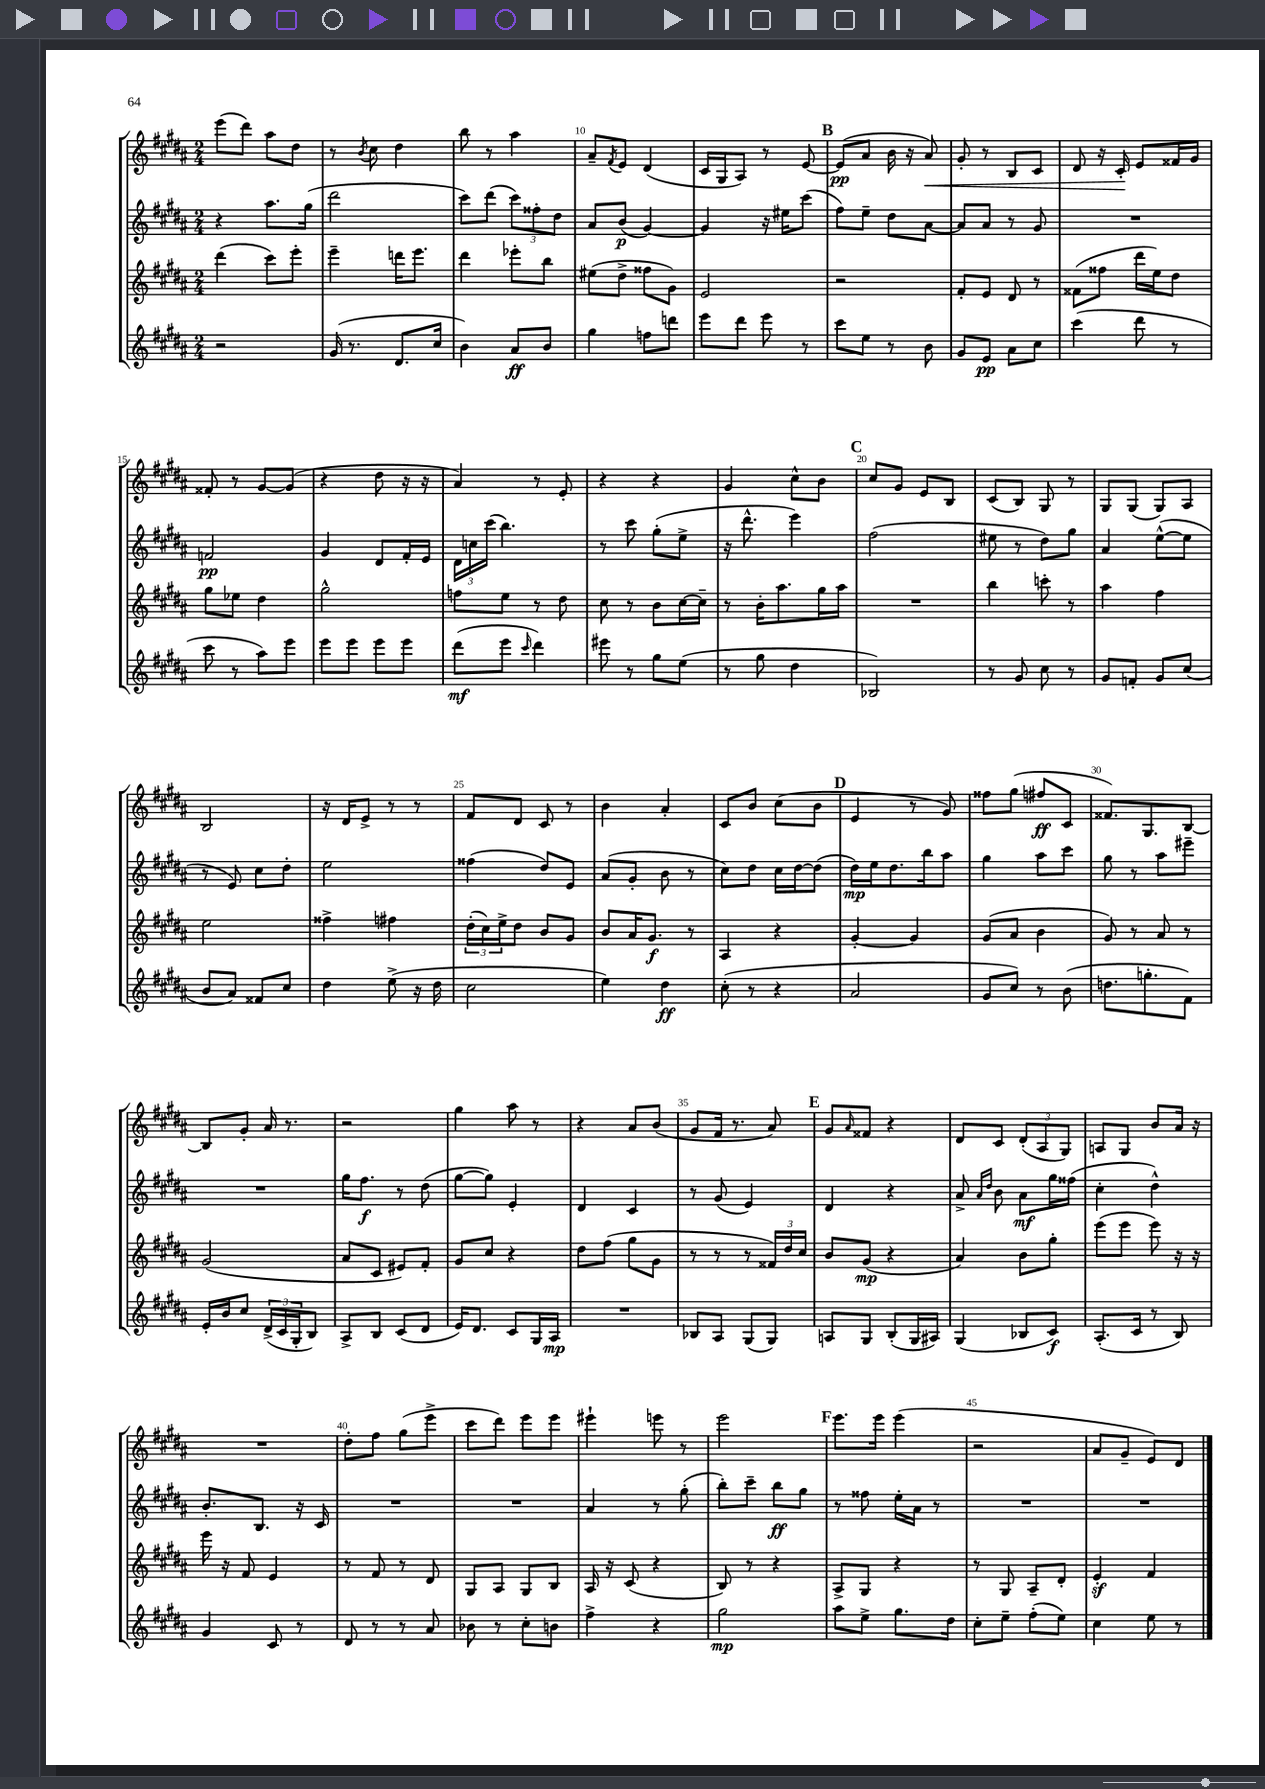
<<
\new StaffGroup <<
\new Staff = "s0" {
    \clef treble \key b \major \numericTimeSignature \time 2/4
    e'''8( dis'''8) ais''8 dis''8 |
    r8 \acciaccatura { b'8 } cis''8 dis''4 |
    b''8 r8 ais''4 |
    ais'8-- \acciaccatura { fis'8 } e'8 dis'4( |
    cis'16 gis16 ais8) r8 e'8~ |
    \mark \markup { \bold "B" } e'8\pp( ais'8 b'16 r16 ais'8\<) |
    gis'8-. r8 b8 cis'8 |
    dis'8 r16 cis'16-.\! e'8 fisis'16 gis'16 |
    fisis'8-. r8 gis'8~ gis'8( |
    r4 dis''8 r16 r16 |
    ais'4) r8 e'8-. |
    r4 r4 |
    gis'4 cis''8-^ b'8 |
    \mark \markup { \bold "C" } cis''8 gis'8 e'8 b8 |
    cis'8( b8) gis8 r8 |
    gis8 gis8( gis8) ais8 |
    b2 |
    r16 dis'16 e'8-> r8 r8 |
    fis'8 dis'8 cis'8 r8 |
    b'4 ais'4-. |
    cis'8 b'8 cis''8( b'8 |
    \mark \markup { \bold "D" } e'4 r8 gis'8) |
    fisis''8 gis''8( fis''8\ff cis'8 |
    fisis'8.) gis8. b8~ |
    b8 gis'8-. ais'16 r8. |
    r2 |
    gis''4 ais''8 r8 |
    r4 ais'8 b'8( |
    gis'8 fis'16 r8. ais'8) |
    \mark \markup { \bold "E" } gis'8 \grace { ais'16 } fisis'8 r4 |
    dis'8 cis'8 \tuplet 3/2 { dis'8-.( ais8 gis8) } |
    a8 gis8 b'8 ais'16 r16 |
    R2 |
    dis''8-. fis''8 gis''8( e'''8-> |
    cis'''8 dis'''8) e'''8 e'''8 |
    eis'''4-! e'''8 r8 |
    e'''2 |
    \mark \markup { \bold "F" } e'''8. e'''16 e'''4( |
    r2 |
    ais'8 gis'8-- e'8) dis'8 \bar "|." |
}
\new Staff = "s1" {
    \clef treble \key b \major \numericTimeSignature \time 2/4
    r4 ais''8. gis''16( |
    dis'''2 |
    cis'''8) dis'''8( \tuplet 3/2 { cis'''8) fisis''8-. dis''8 } |
    ais'8 b'8\p( gis'4~) |
    gis'4 r16 eis''16 cis'''8( |
    \mark \markup { \bold "B" } fis''8) e''8-- dis''8 ais'8~ |
    ais'8 ais'8 r8 gis'8 |
    R2 |
    f'2\pp |
    gis'4 dis'8 fis'16-. e'16 |
    \tuplet 3/2 { dis'16 c''16 cis'''16( } b''4.) |
    r8 cis'''8 gis''8-.( e''8-> |
    r16 dis'''8.-^ e'''4) |
    \mark \markup { \bold "C" } fis''2( |
    eis''8 r8 dis''8) gis''8 |
    ais'4 e''8~-^( e''8 |
    r8 e'8) cis''8 dis''8-. |
    e''2 |
    fisis''4( dis''8) e'8 |
    ais'8( gis'8-. b'8 r8 |
    cis''8) dis''8 cis''16 dis''16~ dis''8( |
    \mark \markup { \bold "D" } dis''16\mp) e''16 dis''8. b''16 ais''8 |
    gis''4 ais''8 cis'''8 |
    gis''8 r8 ais''8 eis'''8-- |
    R2 |
    gis''16 fis''8.\f r8 dis''8( |
    gis''8~ gis''8) e'4-. |
    dis'4 cis'4 |
    r8 gis'8( e'4) |
    \mark \markup { \bold "E" } dis'4 r4 |
    ais'8-> \grace { ais'16 dis''16 } b'8 ais'8\mf gis''16 fisis''16( |
    cis''4-. dis''4-^) |
    b'8.-. b8. r16 cis'16 |
    R2 |
    R2 |
    ais'4 r8 gis''8-.( |
    b''8-.) cis'''8-- b''8\ff gis''8 |
    \mark \markup { \bold "F" } r8 fisis''8 e''16-. ais'16 r8 |
    R2 |
    R2 \bar "|." |
}
\new Staff = "s2" {
    \clef treble \key b \major \numericTimeSignature \time 2/4
    dis'''4( cis'''8) e'''8-. |
    e'''4-- d'''16 e'''8. |
    dis'''4 ees'''8-. b''8 |
    eis''8( dis''8-> fisis''8 gis'8) |
    e'2 |
    \mark \markup { \bold "B" } r2 |
    fis'8-. e'8 dis'8 r8 |
    fisis'8( fisis''8 dis'''16 e''16) dis''8 |
    gis''8 ees''8 dis''4 |
    gis''2-^ |
    f''8 e''8 r8 dis''8 |
    cis''8 r8 b'8 cis''16~ cis''16-- |
    r8 b'16-. ais''8. gis''16 ais''16 |
    \mark \markup { \bold "C" } R2 |
    b''4 c'''8-. r8 |
    ais''4 fis''4 |
    e''2 |
    fisis''4-> fis''4 |
    \tuplet 3/2 { dis''16-.( cis''16) e''16-> } dis''8 b'8 gis'8 |
    b'8 ais'16 gis'8.\f r8 |
    ais4 r4 |
    \mark \markup { \bold "D" } gis'4~-. gis'4 |
    gis'8( ais'8 b'4 |
    gis'8) r8 ais'8 r8 |
    gis'2( |
    ais'8 cis'8 eis'8) fis'8-. |
    gis'8 cis''8 r4 |
    dis''8 fis''8( gis''8 gis'8 |
    r8 r8 r8 \tuplet 3/2 { fisis'16) dis''16 cis''16 } |
    \mark \markup { \bold "E" } b'8 gis'8\mp( r4 |
    ais'4) b'8 gis''8-. |
    e'''8( e'''8 e'''8) r16 r16 |
    e'''16 r16 fis'8 e'4 |
    r8 fis'8 r8 dis'8 |
    gis8 ais8 gis8 b8 |
    ais16 r16 cis'8( r4 |
    b8) r8 r4 |
    \mark \markup { \bold "F" } ais8-> gis8 r4 |
    r8 gis8 ais8-- dis'8-. |
    e'4-.\sf fis'4 \bar "|." |
}
\new Staff = "s3" {
    \clef treble \key b \major \numericTimeSignature \time 2/4
    r2 |
    gis'16( r8. dis'8. cis''16 |
    b'4) ais'8\ff b'8 |
    gis''4 f''8 d'''8 |
    e'''8 dis'''8 e'''8 r8 |
    \mark \markup { \bold "B" } cis'''8 e''8 r8 b'8 |
    gis'8 e'8\pp ais'8 cis''8 |
    cis'''4( dis'''8 r8 |
    cis'''8 r8 ais''8) e'''8 |
    e'''8 e'''8 e'''8 e'''8 |
    dis'''8\mf( e'''8 \grace { cis'''16 } dis'''4) |
    eis'''8 r8 gis''8 e''8( |
    r8 gis''8 dis''4 |
    \mark \markup { \bold "C" } bes2) |
    r8 gis'8 cis''8 r8 |
    gis'8 f'8-. gis'8 cis''8( |
    b'8 ais'8) fisis'8 cis''8 |
    dis''4 e''8->( r16 dis''16 |
    cis''2 |
    e''4) dis''4\ff |
    cis''8-.( r8 r4 |
    \mark \markup { \bold "D" } ais'2 |
    gis'8 cis''8) r8 b'8( |
    d''8. g''8.-. fis'8) |
    e'16-. b'16 cis''8 \tuplet 3/2 { dis'16->( cis'16 gis16-. } b8) |
    ais8-> b8 cis'8( dis'8 |
    e'16) dis'8. cis'8 gis16 ais16\mp |
    R2 |
    bes8 ais8 gis8( gis8) |
    \mark \markup { \bold "E" } a8 gis8 b8-.( gis16 ais16) |
    gis4( bes8 cis'8\f) |
    ais8.-.( cis'16 r8 b8) |
    gis'4 cis'8 r8 |
    dis'8 r8 r8 ais'8 |
    bes'8 r8 cis''8-. b'8 |
    fis''4-> r4 |
    gis''2\mp |
    \mark \markup { \bold "F" } ais''8 e''8-> gis''8. dis''16 |
    cis''8-. e''8-- fis''8-.( e''8) |
    cis''4 e''8 r8 \bar "|." |
}
>>
>>
\layout { \context { \Score currentBarNumber = #7 \override BarNumber.break-visibility = ##(#f #t #t) barNumberVisibility = #(every-nth-bar-number-visible 5) } }
